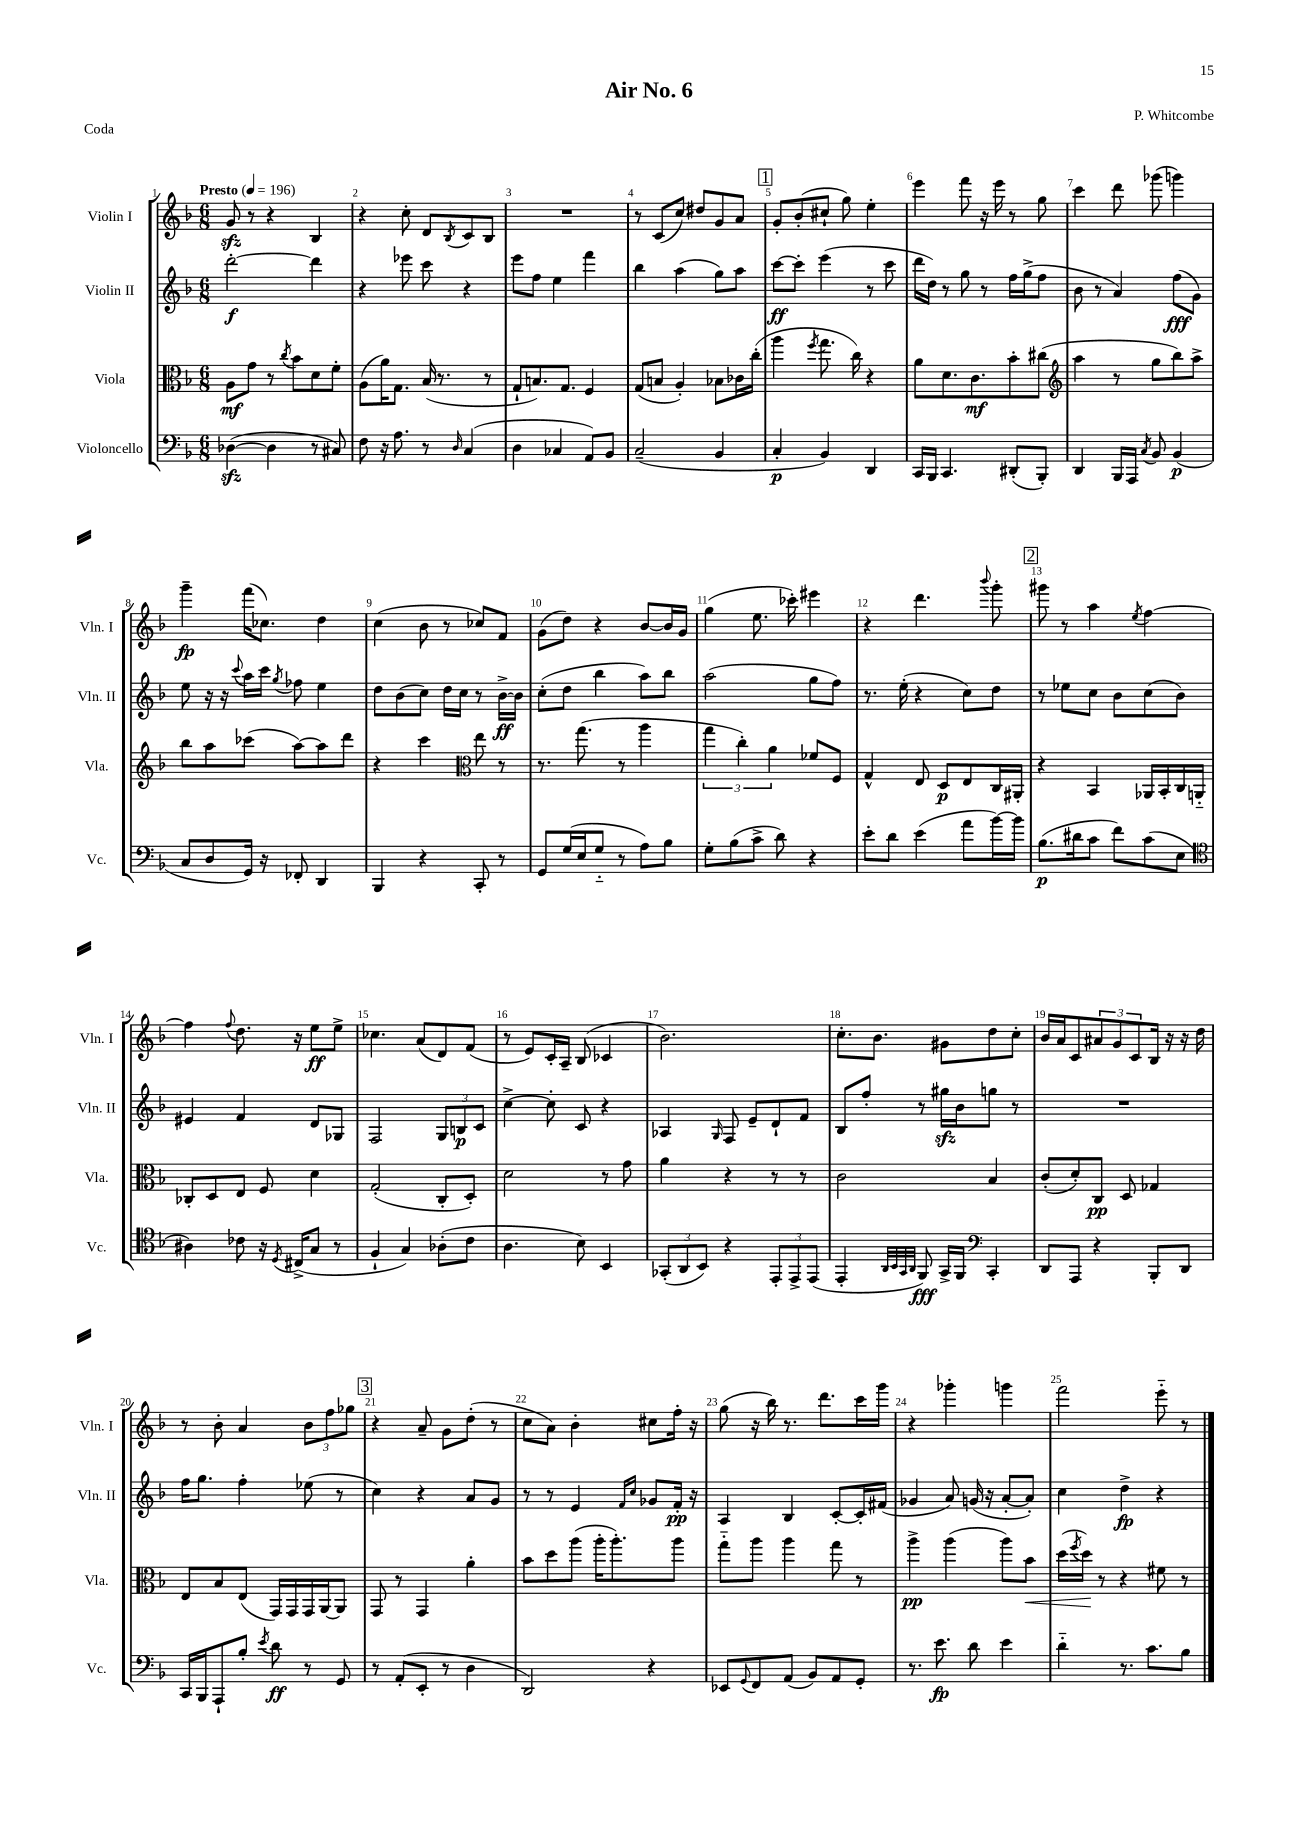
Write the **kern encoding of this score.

**kern	**kern	**kern	**kern
*staff4	*staff3	*staff2	*staff1
*clefF4	*clefC3	*clefG2	*clefG2
*k[b-]	*k[b-]	*k[b-]	*k[b-]
*M6/8	*M6/8	*M6/8	*M6/8
*MM196	*MM196	*MM196	*MM196
([4D-\	8A\L	[2ddd'\	8g/
.	8g\J	.	8r
4D-\]	8r	.	4r
.	8qcc/	.	.
.	8b-\L	.	.
8r	8d\	4ddd\]	4B-/
8C#/)	8f'\J	.	.
=	=	=	=
8F\	(8A\L	4r	4r
16r	16a\K)	.	.
8.A\	8.G\J	.	.
.	.	8eee-\	8cc'\
8r	(16B-/	8ccc\	8d/L
.	8.r	.	.
16qqD/	.	.	8qB-/
(4C/	.	4r	8c/
.	8r	.	8B-/J
=	=	=	=
4D\	8G`/L	8eee\L	2.r
.	8.B/)	8ff\J	.
4C-/	.	4ee\	.
.	8.G/J	.	.
8AA/L)	4F/	4fff\	.
8BB-/J	.	.	.
=	=	=	=
(2C~/	(8G/L	4bb-\	8r
.	8B/J	.	(8c/L
.	4A'/)	(4aa\	8cc/J)
.	.	.	8dd#/L
4BB-/	8B-\L	8gg\L)	8g/
.	16c-\L	8aa\J	8a/J
.	(16cc'\JJ	.	.
=	=	=	=
4C'/	4aa\	[8ccc\L	8g'/L
.	.	8ccc'\]J	(8b-'/
.	8qff/	.	.
4BB-/)	8.gg\	(4eee\	8cc#`/J
.	.	.	8gg\)
.	16cc\)	.	.
4DD/	4r	8r	4ee'\
.	.	8ccc\	.
=	=	=	=
16CC/LL	8a\L	16ddd\LL	4eee\
16BBB-/JJ	.	16dd\JJ)	.
4.CC/	8.d\	8r	.
.	.	8gg\	8fff\
.	8.c\	.	.
.	.	8r	16r
.	.	.	16eee\
(8DD#'/L	8b-'\	16ff\LL	8r
.	.	(16gg^\J	.
8BBB-'/J)	(8cc#\J	8ff\J	8gg\
=	=	=	=
*	*clefG2	*	*
4DD/	4aa\	8b-\	4ccc\
.	.	8r	.
16BBB-/LL	8r	4a/)	8ddd\
16AAA/JJ	.	.	.
8qC/	.	.	.
8BB-/	8gg\L	.	(8ggg-\
(4BB-/	8bb-\)	(8ff\L	4ggg\)
.	8aa^\J	8g\J)	.
=	=	=	=
8C/L	8bb-\L	8ee\	4ggg~\
8D/	8aa\	16r	.
.	.	16r	.
.	.	8qqccc/	.
16GG/Jk)	(8ccc-\J	16aa\LL	(16fff\LK
16r	.	16ccc\JJ	8.cc-\J)
.	.	8qgg/	.
8FF-'/	[8aa\L)	8ff-\	.
4DD/	8aa\]	4ee\	4dd\
.	8ddd\J	.	.
=	=	=	=
4BBB-/	4r	8dd\L	(4cc\
.	.	(8b-\	.
4r	4ccc\	8cc\J)	8b-\
.	.	16dd\LL	8r
.	.	16cc\JJ	.
*	*clefC3	*	*
8CC'/	8ee\	8r	8cc-/L)
8r	8r	[16b-^\LL	8f/J
.	.	16b-\]JJ	.
=	=	=	=
8GG/L	8.r	(8cc'\L	(8g\L
(16G/L	.	8dd\J	8dd\J)
16E/J	(8.gg\	.	.
8G'~/J	.	4bb-\	4r
8r	8r	.	.
8A\L)	4aa\	8aa\L)	[8b-/L
8B-\J	.	8bb-\J	16b-/]L
.	.	.	16g/JJ
=	=	=	=
8G'\L	6gg\	(2aa\	(4gg\
(8B-\	.	.	.
.	6cc'\)	.	.
8c^\J	.	.	8.ee\
.	6a\	.	.
8d\)	.	.	.
.	.	.	16ccc-'\)
4r	8f-/L	8gg\L	4eee#\
.	8F/J	8ff\J)	.
=	=	=	=
8e'\L	4G^^/	8.r	4r
8d\J	.	.	.
.	.	(16ee'\	.
(4e\	8E/	4r	4.ddd\
.	8D/L	.	.
8a\L	8E/	8cc\L)	.
.	.	.	8qqbbb-/
[16b-\L)	16C/L	8dd\J	8ggg'\
16b-\]JJ	16AA#'/JJ	.	.
=	=	=	=
(8.B-\L	4r	8r	8ggg#\
.	.	8ee-\L	8r
16d#\k	.	.	.
8c\J	4BB-/	8cc\J	4aa\
8f\L)	.	8b-\L	.
.	.	.	8qee/
(8c\	16AA-/LL	(8cc\	[4ff\
.	16BB-'/	.	.
8E\J	16C/	8b-\J)	.
.	16AA'~/JJ	.	.
=	=	=	=
*clefC4	*	*	*
4A#\)	8C-'/L	4e#/	4ff\]
.	8D/	.	.
.	.	.	8qqff/
8c-\	8E/J	4f/	8.dd\
16r	8F/	.	.
8qD/	.	.	.
(16C#^/LK	.	.	16r
8G/J	4d\	8d/L	8ee\L
8r	.	8G-/J	8ee^\J
=	=	=	=
4F`/	(2G'/	2F/	4.cc-\
4G/)	.	.	.
.	.	.	(8a/L
(8A-'\L	8C'/L	12G/L	8d/)
.	.	12B/	.
8c\J	8D'/J)	.	(8f/J
.	.	12c/J	.
=	=	=	=
4.A\	2d\	[4cc^\	8r
.	.	.	8e/L)
.	.	8cc'\]	16c'/L
.	.	.	16A~/JJ
8B-\)	.	8c/	(8B-/
4BB-/	8r	4r	4c-/
.	8g\	.	.
=	=	=	=
(12GG-'/L	4a\	4A-/	2.b-\)
12AA/	.	.	.
12BB-/J)	.	.	.
.	.	16qqG/	.
4r	4r	8F/	.
.	.	8e~/L	.
12EE'/L	8r	8d`/	.
12EE^/	.	.	.
.	8r	8f/J	.
(12EE/J	.	.	.
=	=	=	=
4EE'/	2c\	8B-/L	8.cc'\L
.	.	8ff'/J	.
.	.	.	8.b-\J
32qqAA/LLL	.	.	.
32qqBB-/	.	.	.
32qqGG/	.	.	.
32qqAA/JJJ	.	.	.
8FF/)	.	8r	.
16GG^/LL	.	16gg#\LL	8g#\L
16FF/JJ	.	16b-\J	.
*clefF4	*	*	*
4CC'/	4B-/	8gg\J	8dd\
.	.	8r	8cc'\J
=	=	=	=
8DD/L	(8c'/L	2.r	16b-/LL
.	.	.	16a/J
8AAA/J	8d'/)	.	8c/
4r	8C/J	.	12a#/
.	.	.	12g/
.	8D/	.	.
.	.	.	12c/
8BBB-'/L	4G-/	.	16B-/Jk
.	.	.	16r
8DD/J	.	.	16r
.	.	.	16dd\
=	=	=	=
16CC/LL	8E/L	16ff\LK	8r
16BBB-/J	.	8.gg\J	.
8AAA`/	8B-/	.	8b-'\
8B-'/J	(8E/J	4ff'\	4a/
8qe/	.	.	.
8d\	16GG/LL)	.	.
.	16GG/	.	.
8r	16GG/	(8ee-\	12b-\L
.	[16AA/J	.	.
.	.	.	12ff\
8GG/	8AA/]J	8r	.
.	.	.	12gg-\J
=	=	=	=
8r	8GG/	4cc\)	4r
(8AA'/L	8r	.	.
8EE'/J	4GG/	4r	8a~/
8r	.	.	8g\L
4D\	4a'\	8a/L	(8dd'\J
.	.	8g/J	8r
=	=	=	=
2DD/)	8b-\L	8r	8cc\L
.	8dd\	8r	8a\J)
.	(8aa\J	4e/	4b-'\
.	16aa'\LK	.	.
.	8.aa'\)	.	.
.	.	16qqf/LL	.
.	.	16qqcc/JJ	.
4r	.	8g-/L	8cc#\L
.	8aa\J	16f'/Jk	16ff'\Jk
.	.	16r	16r
=	=	=	=
8EE-/L	8gg'~\L	4A/	(8gg\
8qqGG/	.	.	.
8FF/	8aa\J	.	16r
.	.	.	16bb-\)
(8AA/J	4aa\	4B-/	8.r
8BB-/L)	.	.	.
.	.	.	8.ddd\L
8AA/	8gg\	[8c'/L	.
8GG'/J	8r	16c'/]L	16ccc\L
.	.	(16f#/JJ	16ggg\JJ
=	=	=	=
8.r	4aa^\	4g-/	4r
8.e\	.	.	.
.	(4aa\	8a/)	4ggg-'\
8d\	.	(16g/	.
.	.	16r	.
4e\	8aa\L)	[8a'/L	4ggg\
.	8b-\J	8a'/]J)	.
=	=	=	=
4d'~\	(16dd\LL	4cc\	2fff\
.	8qff/	.	.
.	16dd\JJ)	.	.
.	8r	.	.
8.r	4r	4dd^\	.
8.c\L	.	.	.
.	8f#\	4r	8eee'~\
8B-\J	8r	.	8r
==	==	==	==
*-	*-	*-	*-
